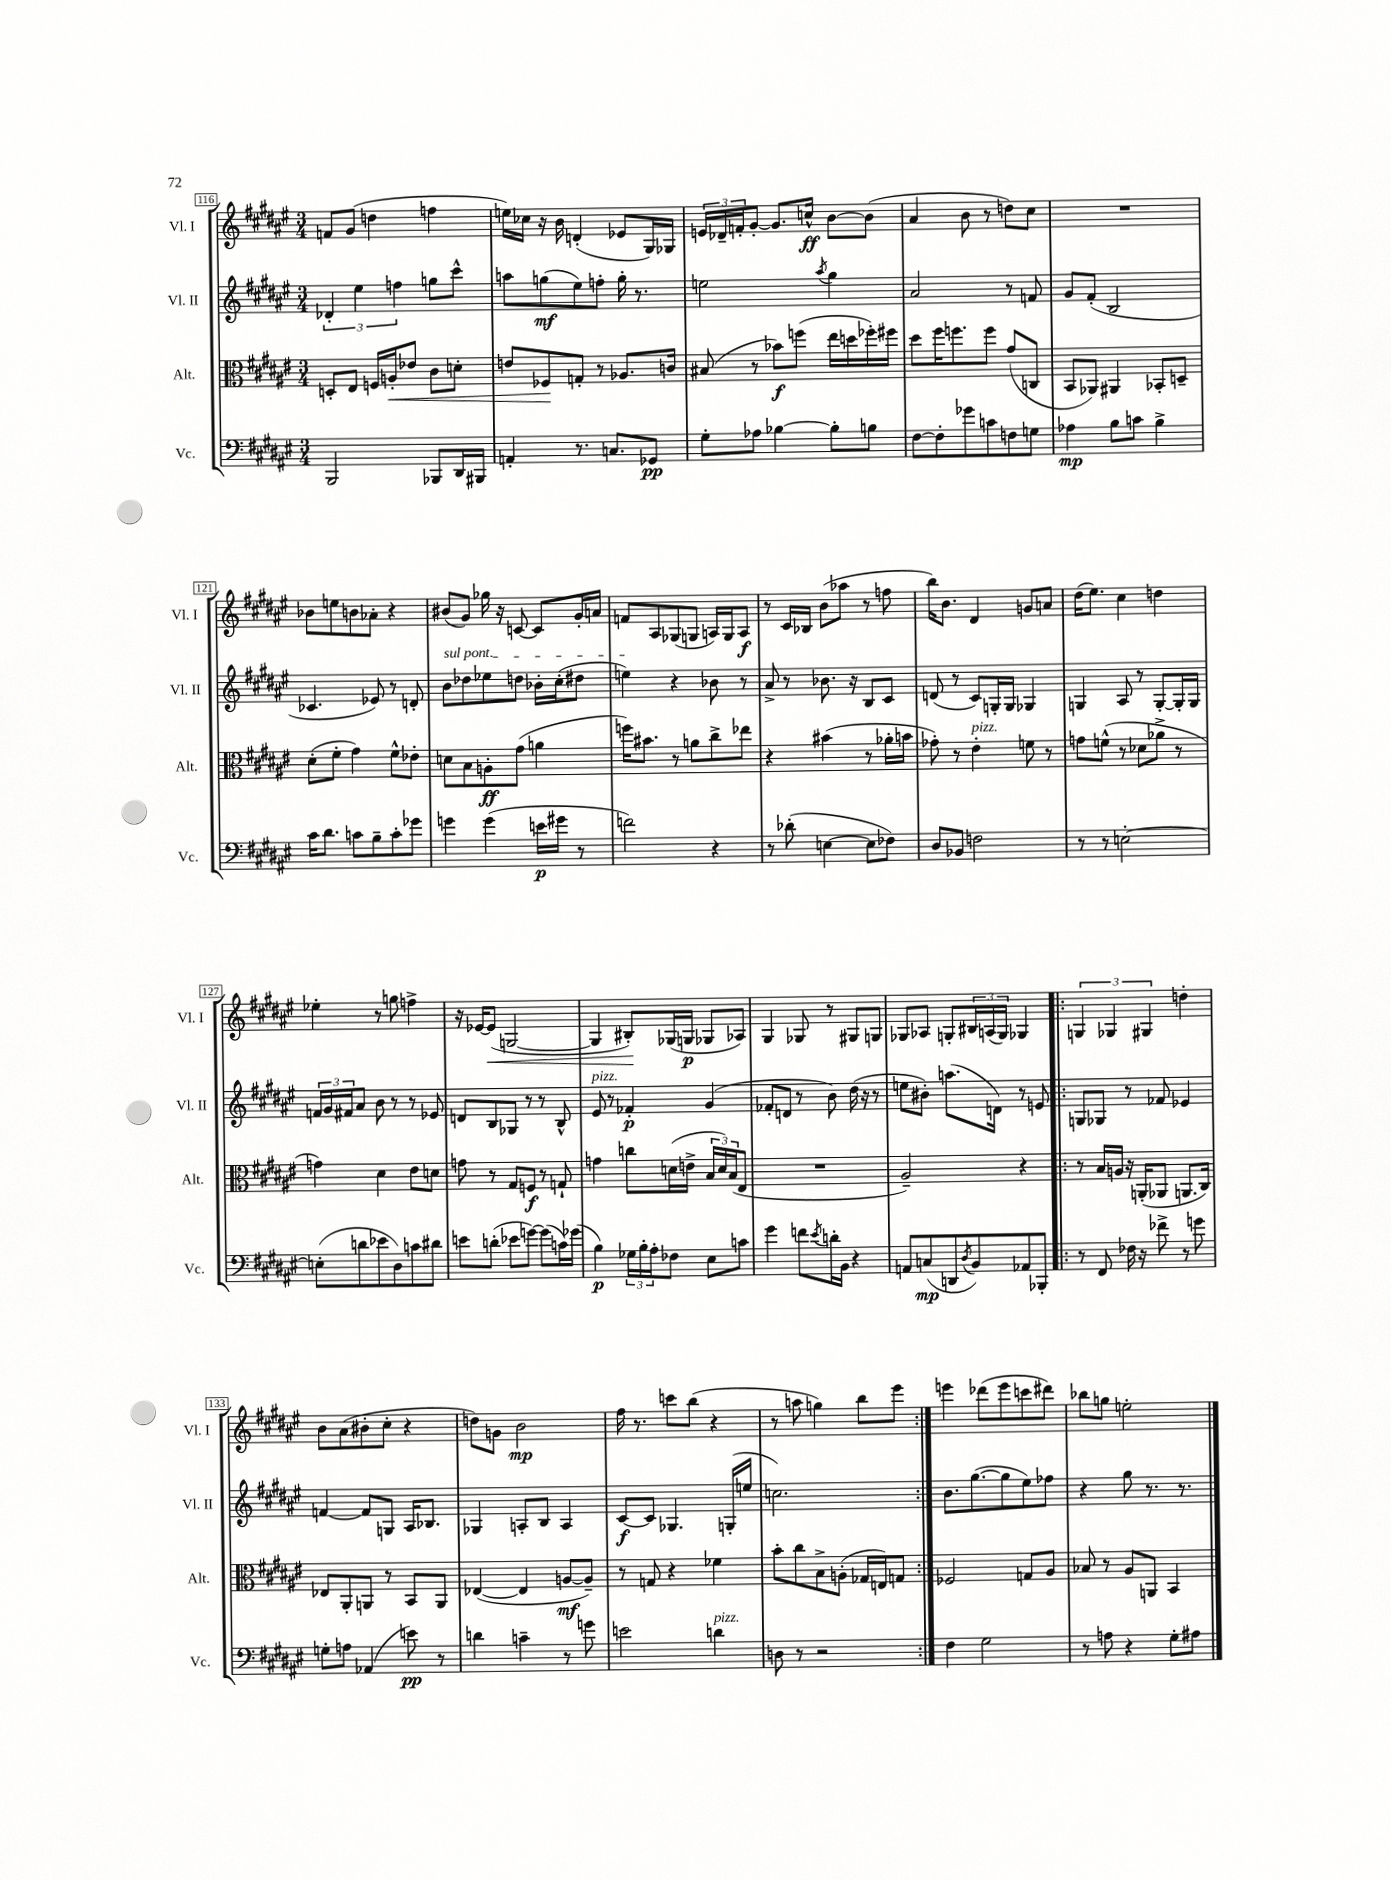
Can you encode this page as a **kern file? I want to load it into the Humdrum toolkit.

**kern	**dynam	**kern	**dynam	**kern	**dynam	**kern	**dynam
*part4	*part4	*part3	*part3	*part2	*part2	*part1	*part1
*staff4	*staff4	*staff3	*staff3	*staff2	*staff2	*staff1	*staff1
*I"Vc.	*	*I"Alt.	*	*I"Vl. II	*	*I"Vl. I	*
*I'Vc.	*	*I'Alt.	*	*I'Vl. II	*	*I'Vl. I	*
*clefF4	*	*clefC3	*	*clefG2	*	*clefG2	*
*k[f#c#g#d#a#e#]	*	*k[f#c#g#d#a#e#]	*	*k[f#c#g#d#a#e#]	*	*k[f#c#g#d#a#e#]	*
*M3/4	*	*M3/4	*	*M3/4	*	*M3/4	*
=116	=116	=116	=116	=116	=116	=116	=116
2BBB/	.	8Dn'/L	.	6d-X'/	.	8fn/L	.
.	.	8E#/J	.	.	.	(8g#/J	.
.	.	.	.	6ee#\	.	.	.
.	.	16Fn/LL	.	.	.	4ddn\	.
!	!	!	!LO:HP:b	!	!	!	!
.	.	16An'/J	<	.	.	.	.
.	.	.	.	6ffn\	.	.	.
.	.	8e-X/J	.	.	.	.	.
8BBB-X/L	.	8c#\L	.	8ggn\L	.	4ffn\	.
16DD#/L	.	8dn'\J	.	8ccc#^^\J	.	.	.
16BBB#X/JJ	.	.	.	.	.	.	.
=117	=117	=117	=117	=117	=117	=117	=117
4AAn'/	.	8en/L	.	8aan\L	.	16een\LL)	.
.	.	.	.	.	.	16cc-X\JJ	.
.	.	8F-X/	.	(8ggn\	mf	16r	.
.	.	.	.	.	.	16b\	.
8.r	.	8Gn'/J	[	8ee#\)	.	(4dn'/	.
.	.	8r	.	8ffn'\J	.	.	.
8.Cn/L	.	.	.	.	.	.	.
.	.	8.A-X/L	.	16gg'\	.	8e-X/L	.
.	.	.	.	8.r	.	.	.
8GG-X/J	pp	.	.	.	.	16G#/L)	.
.	.	16cn/Jk	.	.	.	16G-X/JJ	.
=118	=118	=118	=118	=118	=118	=118	=118
8G#'\L	.	(8B#X/	.	2een\	.	24en/LL	.
.	.	.	.	.	.	24d-X~/	.
.	.	.	.	.	.	24fn'/J	.
8A-X\J	.	8r	.	.	.	[8g#'/J	.
[4B-X\	.	8b-X\L)	f	.	.	8.g#/L]	.
.	.	(8ffn\J	.	.	.	.	.
.	.	.	.	.	.	16ccn^^/Jk	ff
.	.	.	.	8qaa#/	.	.	.
8B-'\L]	.	16ee#\LL	.	4gg#\	.	[8b\L	.
.	.	16ddn\	.	.	.	.	.
8Bn\J	.	16ff-X'\)	.	.	.	(8b\J]	.
.	.	16ff#X\JJ	.	.	.	.	.
=119	=119	=119	=119	=119	=119	=119	=119
[8F#\L	.	8dd#\L	.	2a#/	.	4a#/	.
8F#'\]	.	16ff#\K	.	.	.	.	.
.	.	8.ffn\	.	.	.	.	.
8g-X\	.	.	.	.	.	8b\	.
8cn\	.	8ff\J	.	.	.	8r	.
8Fn\	.	(8g#/L	.	8r	.	8ddn\L)	.
8Gn\J	.	8Cn/J	.	8fn/	.	8cc#\J	.
=120	=120	=120	=120	=120	=120	=120	=120
4A-X\	mp	8BB/L	.	8g#/L	.	2.r	.
.	.	8AA-X/J)	.	(8f#'/J	.	.	.
8B\L	.	4AA#X/	.	2B/	.	.	.
8cn\J	.	.	.	.	.	.	.
4B^\	.	8BB-X'/L	.	.	.	.	.
.	.	8Dn~/J	.	.	.	.	.
!!LO:LB:g=z
=121	=121	=121	=121	=121	=121	=121	=121
16c#\KL	.	(8d#'\L	.	4.c-X/	.	8b-X\L	.
8.d#\J	.	.	.	.	.	.	.
.	.	8f#'\J	.	.	.	8een\	.
8cn\L	.	4g#\)	.	.	.	8bn\	.
8B~\	.	.	.	8e-X/)	.	8a-X'\J	.
8c'\	.	8f#^^\L	.	8r	.	4r	.
8g-X\J	.	8e-X'\J	.	8dn'/	.	.	.
=122	=122	=122	=122	=122	=122	=122	=122
!	!	!	!	!LO:TX:a:i:t=sul pont.	!	!	!
4gn\	.	8dn\L	.	8b\L	.	(8b#X/L	.
.	.	8B\	.	8dd-X\	.	8g#/J)	.
(4g\	.	8An'\	ff	8ee-X\	.	16gg-X\	.
.	.	.	.	.	.	16r	.
.	.	(8g#\J	.	8ddn\J	.	[8cn/	.
16en\LL	p	4an\	.	16b-X'\LL	.	8c/L]	.
16g#X\JJ	.	.	.	(16cc#'\J	.	.	.
8r	.	.	.	8dd#X\J	.	16g#'/L	.
.	.	.	.	.	.	16an/JJ	.
=123	=123	=123	=123	=123	=123	=123	=123
2fn\)	.	16ffn\KL)	.	4een\)	.	8fn/L	.
.	.	8.b#X\J	.	.	.	.	.
.	.	.	.	.	.	8A#/	.
.	.	8r	.	4r	.	(8G-X/	.
.	.	8an\L	.	.	.	8Gn/J	.
4r	.	8cc#^\	.	8b-X\	.	16An/LL)	.
.	.	.	.	.	.	16G/J	.
.	.	8ee-X\J	.	8r	.	8A/J	f
=124	=124	=124	=124	=124	=124	=124	=124
8r	.	4r	.	8a#^/	.	8r	.
(8d-X'\	.	.	.	8r	.	16c#/LL	.
.	.	.	.	.	.	16B-X/JJ	.
[4En\	.	(4b#X\	.	8.b-X\	.	(8b\L	.
.	.	.	.	.	.	8aa-X\J	.
.	.	.	.	16r	.	.	.
8E\L]	.	8r	.	8B/L	.	8r	.
8F-X\J)	.	16a-X'\LL	.	8c#/J	.	8ffn\	.
.	.	16bn\JJ	.	.	.	.	.
=125	=125	=125	=125	=125	=125	=125	=125
8D#/L	.	8g-X'\)	.	(8dn/	.	16bb\KL)	.
.	.	.	.	.	.	8.b\J	.
8BB-X/J	.	8r	.	8r	.	.	.
!	!	!LO:TX:a:i:t=pizz.	!	!	!	!	!
2Fn\	.	4e#'\	.	8c#/L)	.	4d#/	.
.	.	.	.	16Gn'/L	.	.	.
.	.	.	.	16G/JJ	.	.	.
.	.	8fn\	.	4G-X/	.	8gn/L	.
.	.	8r	.	.	.	8an/J	.
=126	=126	=126	=126	=126	=126	=126	=126
8r	.	8gn\L	.	4Gn/	.	(16dd#\KL	.
.	.	.	.	.	.	8.ee#\J)	.
8r	.	(8fn^^\J	.	.	.	.	.
[2En'\	.	8r	.	8A#/	.	4cc#\	.
.	.	8d-X\L	.	8r	.	.	.
.	.	8a-X^\J	.	[8G'/L	.	4ddn\	.
.	.	8r	.	16G'/L]	.	.	.
.	.	.	.	16G/JJ	.	.	.
!!LO:LB:g=z
=127	=127	=127	=127	=127	=127	=127	=127
(8En'\L]	.	4gn\)	.	24fn/LL	.	4ee-X'\	.
.	.	.	.	24g#/	.	.	.
.	.	.	.	24f#X/J	.	.	.
8dn\	.	.	.	8a#/J	.	.	.
8e-X\	.	4d#\	.	8b\	.	8r	.
8D#\)	.	.	.	8r	.	8ggn\	.
8cn\	.	8e#\L	.	8r	.	4ffn^\	.
8d#X\J	.	8dn\J	.	8e-X/	.	.	.
=128	=128	=128	=128	=128	=128	=128	=128
8en\L	.	8gn\	.	8dn/L	.	16r	.
.	.	.	.	.	.	[16e-X/KL	.
!	!	!	!	!	!	!	!LO:HP:b
(8dn'\J	.	8r	.	8B/	.	(8e-/J]	<
8e-X\L	.	8G#/L	.	8G-X/J	.	[2Gn/	.
[8gn\J)	.	8Fn/J	f	8r	.	.	.
(8g\L]	.	8r	.	8r	.	.	.
16cn\L)	.	8Gn`/	.	8B^^/	.	.	.
(16g-X\JJ	.	.	.	.	.	.	.
=129	=129	=129	=129	=129	=129	=129	=129
!	!	!	!	!LO:TX:a:i:t=pizz.	!	!	!
4B\)	p	4gn\	.	8e#/	.	4G/]	.
.	.	.	.	8r	.	.	.
24G-X\LL	.	8ccn\L	.	4f-X'/	p	8B#X'/L)	.
24B'\	.	.	.	.	.	.	.
24A#'\J	.	.	.	.	.	.	.
8F-X\J	.	(16dn\L	.	.	.	(16G-X/L	[
.	.	16en^\JJ	.	.	.	16Gn/JJ	p
8E#\L	.	24B/LL	.	(4g#/	.	8G-X/L	.
.	.	24d/)	.	.	.	.	.
.	.	(24B/J	.	.	.	.	.
8cn\J	.	8E#/J	.	.	.	8A-X/J)	.
=130	=130	=130	=130	=130	=130	=130	=130
4g#\	.	2.r	.	8f-X'/L	.	4G#/	.
.	.	.	.	8dn/J	.	.	.
8fn\L	.	.	.	8r	.	8G-X/	.
8qe#/	.	.	.	.	.	.	.
16dn'\L	.	.	.	8b\)	.	8r	.
16BB\JJ	.	.	.	.	.	.	.
4r	.	.	.	(16dd#\	.	8G#X/L	.
.	.	.	.	16r	.	.	.
.	.	.	.	8r	.	8Gn/J	.
=131	=131	=131	=131	=131	=131	=131	=131
8AAn/L	.	2A#~/)	.	8een\L	.	8G-X/L	.
(8Cn/	mp	.	.	8b#X'\J)	.	8A-X/J	.
8DDn/	.	.	.	(8.aan\L	.	8Gn'/L	.
8qD#/	.	.	.	.	.	.	.
8BB/)	.	.	.	.	.	24B#X/L	.
.	.	.	.	.	.	(24An/	.
.	.	.	.	16dn\Jk)	.	.	.
.	.	.	.	.	.	24G/JJ)	.
8AA-X/	.	4r	.	8r	.	4G-X/	.
8BBB-X'/J	.	.	.	8en/	.	.	.
=132!|:	=132!|:	=132!|:	=132!|:	=132!|:	=132!|:	=132!|:	=132!|:
8r	.	8r	.	8Gn/L	.	6Gn/	.
8FF#/	.	16B/LL	.	8G-X/J	.	.	.
.	.	.	.	.	.	6G-X/	.
.	.	16An/JJ	.	.	.	.	.
16F-X\	.	16r	.	8r	.	.	.
16r	.	(16AAn'/KL	.	.	.	.	.
.	.	.	.	.	.	6G#X/	.
8f-X^\	.	8AA-X/J	.	8f-X/	.	.	.
8r	.	8.AAn/L	.	4e-X/	.	4ddn'\	.
8gn\	.	.	.	.	.	.	.
.	.	16C#/Jk)	.	.	.	.	.
!!LO:LB:g=z
=133	=133	=133	=133	=133	=133	=133	=133
8Gn'\L	.	8E-X/L	.	[4fn/	.	8b\L	.
8An\J	.	8AA#'/	.	.	.	(8a#\	.
(4AA-X/	.	8AAn/J	.	8f/L]	.	8b#X'\	.
.	.	8r	.	8Gn/J	.	8cc#'\J	.
8en\)	pp	8BB/L	.	16A#/KL	.	4r	.
.	.	.	.	8.B-X/J	.	.	.
8r	.	8AA/J	.	.	.	.	.
=134	=134	=134	=134	=134	=134	=134	=134
4dn\	.	([4E-X/	.	4G-X/	.	8ddn\L)	.
.	.	.	.	.	.	8gn\J	.
4cn~\	.	4E-/]	.	8An'/L	.	2b\	mp
.	.	.	.	8B/J	.	.	.
8r	.	[8An/L	mf	4A/	.	.	.
8gn\	.	8A~/J])	.	.	.	.	.
=135	=135	=135	=135	=135	=135	=135	=135
2en\	.	8r	.	[8c#/L	f	16ff#\	.
.	.	.	.	.	.	8.r	.
.	.	8Gn/	.	8c#/J]	.	.	.
.	.	4r	.	4.G-X/	.	8cccn\L	.
.	.	.	.	.	.	(8bb\J	.
!LO:TX:a:i:t=pizz.	!	!	!	!	!	!	!
4dn\	.	4f-X\	.	.	.	4r	.
.	.	.	.	(16Gn'/LL	.	.	.
.	.	.	.	16een/JJ	.	.	.
=136	=136	=136	=136	=136	=136	=136	=136
8Dn\	.	8b'\L	.	2.ccn\)	.	8r	.
8r	.	8cc#\	.	.	.	8aan\	.
2r	.	8B^\	.	.	.	4ggn\)	.
.	.	(8An'\J	.	.	.	.	.
.	.	16G-X/LL	.	.	.	8bb\L	.
.	.	16En/J)	.	.	.	.	.
.	.	8Gn/J	.	.	.	8eee#\J	.
=137:|!	=137:|!	=137:|!	=137:|!	=137:|!	=137:|!	=137:|!	=137:|!
4F#\	.	2F-X/	.	8.b\L	.	4eeen\	.
.	.	.	.	([8.gg#\	.	.	.
2G#\	.	.	.	.	.	(8ddd-X\L	.
.	.	.	.	8gg#\]	.	8eee\	.
.	.	8Gn/L	.	8ee#\)	.	8cccn\	.
.	.	8A#/J	.	8ff-X\J	.	8ddd#X\J)	.
=138	=138	=138	=138	=138	=138	=138	=138
8r	.	8B-X/	.	4r	.	8bb-X\L	.
8An\	.	8r	.	.	.	8ggn\J	.
4r	.	8A#/L	.	8gg#\	.	2een'\	.
.	.	8AAn/J	.	8.r	.	.	.
8G#'\L	.	4BB/	.	.	.	.	.
.	.	.	.	8.r	.	.	.
8A#X\J	.	.	.	.	.	.	.
==	==	==	==	==	==	==	==
*-	*-	*-	*-	*-	*-	*-	*-
